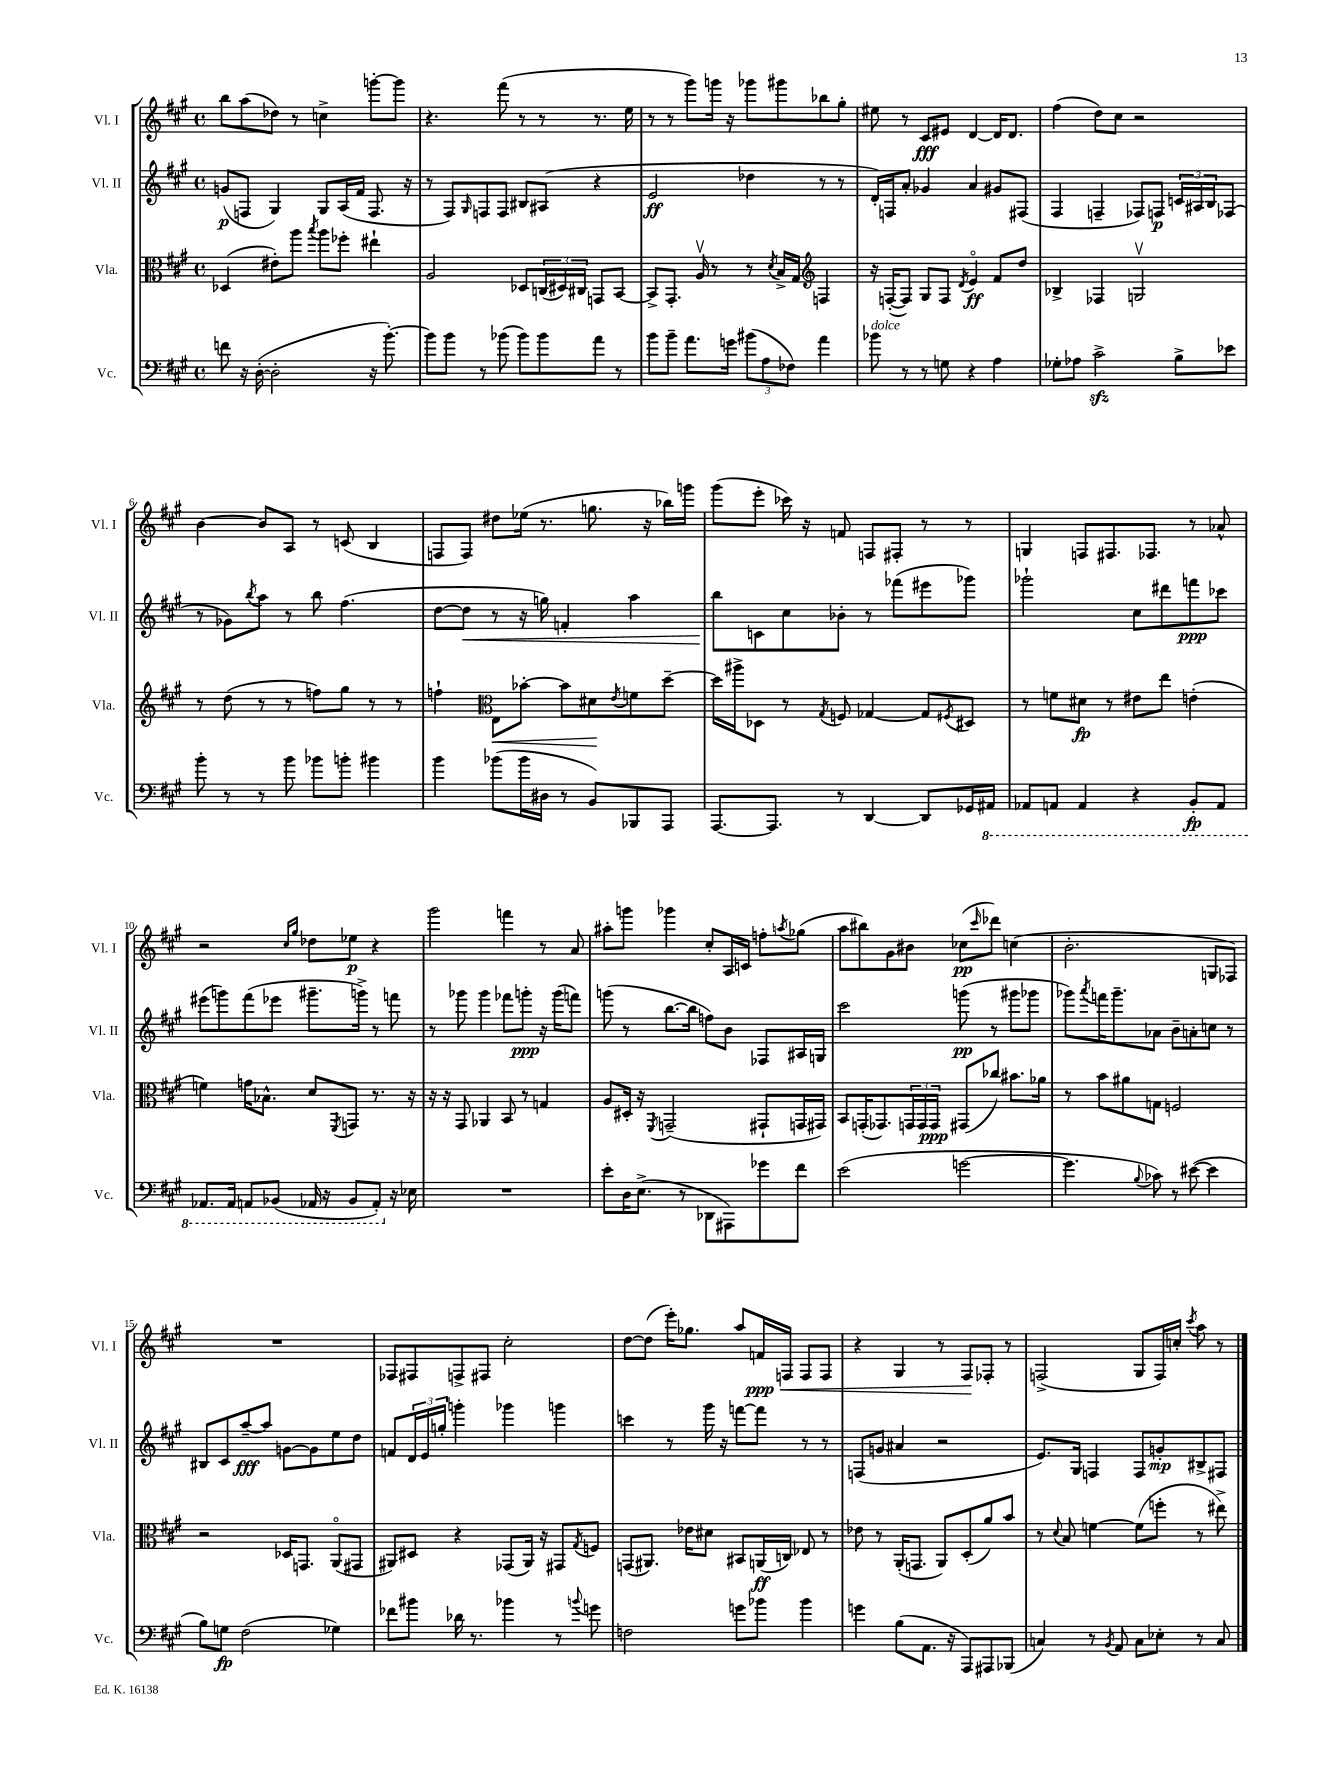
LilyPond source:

<<
\new StaffGroup <<
\new Staff = "s0" \with { instrumentName = "Vl. I" shortInstrumentName = "Vl. I" } {
    \clef treble \key a \major \defaultTimeSignature \time 4/4
    b''8 a''8( des''8) r8 c''4-> g'''8~-. g'''8 |
    r4. fis'''8( r8 r8 r8. e''16 |
    r8 r8 gis'''8) g'''16 r16 ges'''8 gis'''8 bes''8 gis''8-. |
    eis''8 r8 cis'8\fff eis'8 d'4~ d'16 d'8. |
    fis''4( d''8) cis''8 r2 |
    b'4~ b'8 a8 r8 c'8( b4 |
    f8 f8) dis''8 ees''16( r8. g''8. r16 bes''16) g'''16 |
    gis'''8( e'''8-. ces'''16) r16 f'8 f8 fis8-. r8 r8 |
    g4 f8 fis8. fes8. r8 aes'8-^ |
    r2 \grace { cis''16 gis''16 } des''8 ees''8\p r4 |
    gis'''2 f'''4 r8 a'8 |
    ais''8-. g'''8 ges'''4 cis''8-. a16 c'16 f''8-. \acciaccatura { a''8 } ges''8( |
    a''8 bis''8) gis'8 bis'8 ces''8\pp( \grace { cis'''16 } des'''8) c''4( |
    b'2.-. g8 fes8) |
    R1 |
    fes8 fis8 f8-> fis8 cis''2-. |
    d''8~ d''8( e'''16-.) ges''8. a''8 f'16\ppp\< f16 f8 f8 |
    r4 gis4 r8 fis8\! fes8-. r8 |
    f2->( gis8 f16) c''16-. \acciaccatura { cis'''8 } a''8 r8 \bar "|." |
}
\new Staff = "s1" \with { instrumentName = "Vl. II" shortInstrumentName = "Vl. II" } {
    \clef treble \key a \major \defaultTimeSignature \time 4/4
    g'8\p( f8 gis4) gis8 a16( fis'16 f8. r16 |
    r8 fis8) \grace { gis16 } f8 f8 bis8 ais8( r4 |
    e'2\ff des''4 r8 r8 |
    d'16-.) f16 a'8-. ges'4 a'4 gis'8 fis8( |
    fis4 f4-- fes8) f8\p \tuplet 3/2 { c'16 ais16 b16 } fes8( |
    r8 ges'8) \acciaccatura { b''8 } a''8 r8 b''8 fis''4.( |
    d''8~ d''8\< r8 r16 g''16) f'4-. a''4 |
    b''8\! c'8 cis''8 bes'8-. r8 fes'''8( eis'''8 ges'''8) |
    ges'''2-! cis''8 dis'''8 f'''8\ppp ces'''8 |
    eis'''8( g'''8) fis'''8( ees'''8 gis'''8.-- g'''16->) r8 f'''8 |
    r8 ges'''8 ges'''4 fes'''8 g'''8-.\ppp r16 g'''16( f'''8) |
    g'''8( r8 b''8.~ b''16 f''8) b'8 fes8 ais16 g16 |
    cis'''2 g'''8\pp( r8 gis'''8 ges'''8 |
    ges'''8) \acciaccatura { a'''8 } f'''16 ges'''8.-- aes'8 b'8-- a'8-. c''8 r8 |
    bis8 cis'8 a''8~--\fff a''8 g'8~ g'8 e''8 d''8 |
    f'8 \tuplet 3/2 { d'16 e'16 g''16-. } g'''4-. ges'''4 g'''4 |
    c'''4 r8 gis'''16 r16 f'''8~ f'''8 r8 r8 |
    f8( g'8 ais'4 r2 |
    e'8.) gis16 f4 f8 g'8-.\mp bis8-> fis8 \bar "|." |
}
\new Staff = "s2" \with { instrumentName = "Vla." shortInstrumentName = "Vla." } {
    \clef alto \key a \major \defaultTimeSignature \time 4/4
    des4( eis'8-.) a''8 \acciaccatura { b''8 } a''8 fes''8-. eis''4-! |
    a2 des8 \tuplet 3/2 { c16( dis16) cis16 } g,8 b,8~ |
    b,8-> gis,8.-. a16\upbow r8 r8 \acciaccatura { d'8 } b16-> gis16 \clef treble f4 |
    r16 f16~-.( f8) gis8 f8 \acciaccatura { d'8 } e'4\flageolet\ff fis'8 d''8 |
    bes4-> fes4 g2\upbow |
    r8 d''8( r8 r8 f''8) gis''8 r8 r8 |
    f''4-! \clef alto e8\< bes'8~-. bes'8 dis'8\! \acciaccatura { e'8 } f'8 d''8~-- |
    d''16 ais''16-> des8 r8 \acciaccatura { gis8 } f8 ges4~ ges8 \acciaccatura { fis8 } dis8 |
    r8 f'8 dis'8\fp r8 eis'8 e''8 e'4-.( |
    f'4) g'16 bes8.-^ d'8 \acciaccatura { fis,8 } g,8 r8. r16 |
    r16 r16 gis,8 aes,4 b,8 r8 g4 |
    a8 dis16-. r16 \acciaccatura { fis,8 } g,2--( gis,8-! g,16 gis,16) |
    b,8 g,16-.( ges,8.) \tuplet 3/2 { g,16 g,16 g,16\ppp } gis,8( ces''8) bis'8. aes'16 |
    r8 b'8 ais'8 g8 f2 |
    r2 des16 g,8. a,8\flageolet( gis,8 |
    ais,8) dis8 r4 ges,8( ais,16) r16 gis,8 \acciaccatura { gis8 } f8 |
    g,8( ais,8.) ees'16 dis'8 bis,8 a,16\ff( c16) ees8 r8 |
    ees'8 r8 a,16-.( g,8. a,8) d8-.( a'8) b'8 |
    r8 \appoggiatura { d'8 } b8 f'4~ f'8( f''8-. r8 eis''8->) \bar "|." |
}
\new Staff = "s3" \with { instrumentName = "Vc." shortInstrumentName = "Vc." } {
    \clef bass \key a \major \defaultTimeSignature \time 4/4
    f'8 r16 d16~-.( d2-. r16 b'8.~-.) |
    b'8 b'8 r8 bes'8( bes'8) bes'8 a'8 r8 |
    b'8 b'8-- a'8. g'16 \tuplet 3/2 { bis'8( a8 fes8) } a'4 |
    bes'8^\markup { \italic "dolce" } r8 r8 g8 r4 a4 |
    ges8-. aes8 cis'2->\sfz b8-> ees'8 |
    b'8-. r8 r8 b'8 bes'8 b'8-. bis'4 |
    b'4 bes'8( bes'16 dis16 r8 b,8) bes,,8 a,,8 |
    a,,8.~ a,,8. r8 d,4~ d,8 ges,16 \ottava #-1 ais,,16 |
    aes,,8 a,,8 a,,4 r4 b,,8-.\fp a,,8 |
    aes,,8. aes,,16 a,,8 bes,,8( aes,,16 r16 bes,,8 aes,,8-.) \ottava #0 r16 ees16 |
    R1 |
    e'8-. d16 e8.->( r8 des,8 ais,,8) ges'8 fis'8 |
    e'2( g'2~ |
    g'4. \appoggiatura { b8 } ces'8) r8 eis'8~( eis'4 |
    b8) g8\fp fis2( ges4) |
    fes'8 bis'8 des'16 r8. bes'4 r8 \appoggiatura { b'8 } g'8 |
    f2 g'8 bes'8 bes'4 |
    g'4 b8( a,8. r16 a,,8) ais,,8 bes,,8( |
    c4) r8 \acciaccatura { b,8 } a,8 c8 ees8-. r8 c8 \bar "|." |
}
>>
>>
